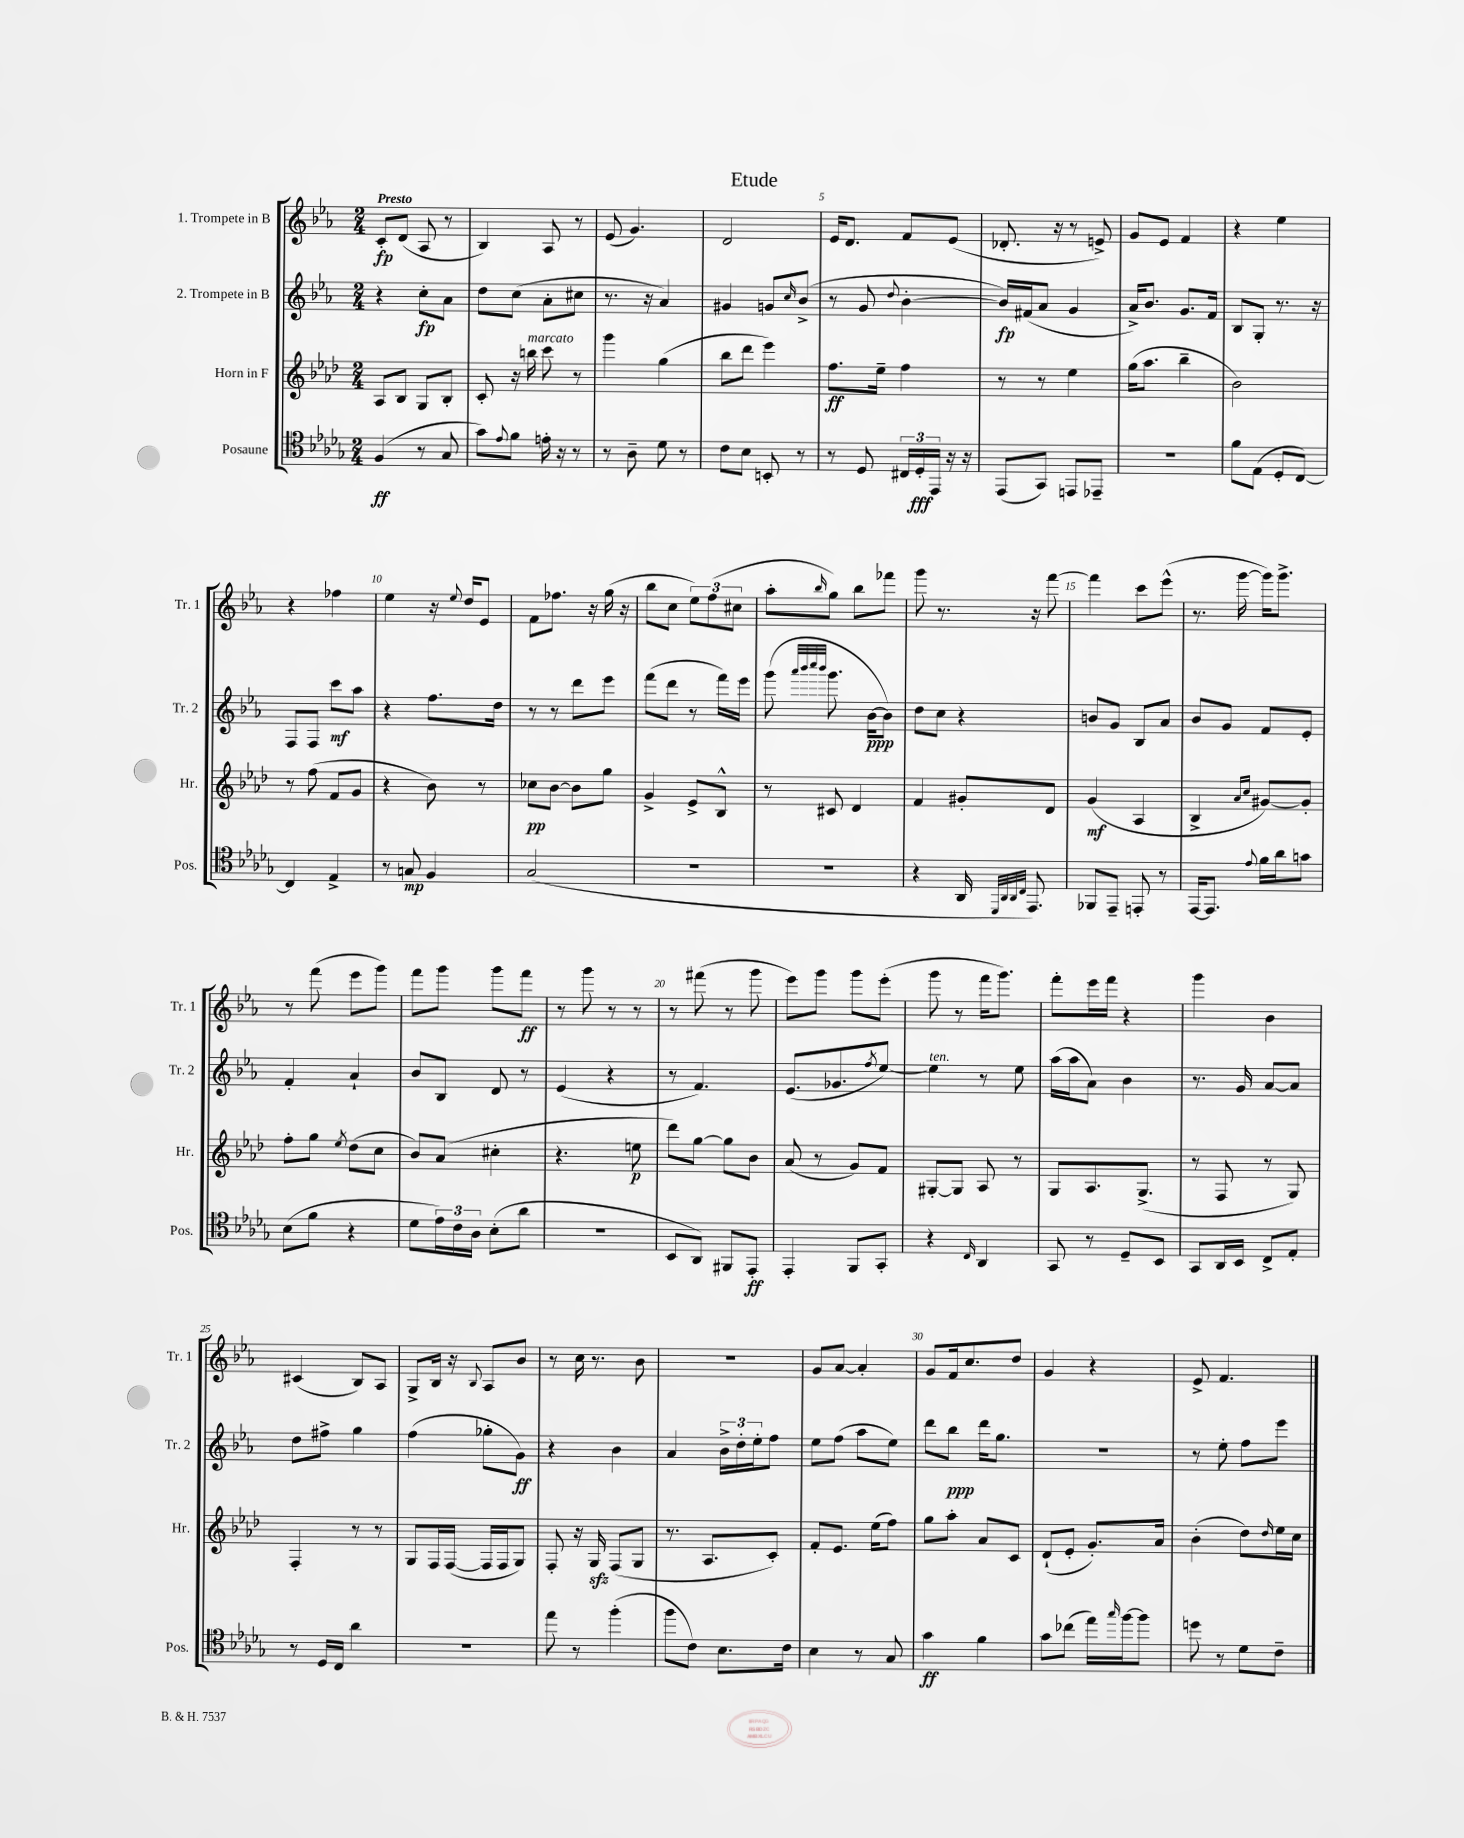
\header { title = "Etude" }
<<
\new StaffGroup <<
\new Staff = "s0" \with { instrumentName = "1. Trompete in B" shortInstrumentName = "Tr. 1" } {
    \clef treble \key ees \major \numericTimeSignature \time 2/4 \tempo "Presto"
    c'8-.\fp d'8( aes8 r8 |
    bes4) aes8 r8 |
    ees'8( g'4.) |
    d'2 |
    ees'16 d'8. f'8 ees'8( |
    des'8.-. r16 r8 e'8->) |
    g'8 ees'8 f'4 |
    r4 ees''4 |
    r4 fes''4 |
    ees''4 r16 \appoggiatura { ees''8 } d''16 ees'8 |
    f'8 fes''8. r16 g''16( r16 |
    bes''8 c''8 \tuplet 3/2 { ees''8) f''8( cis''8 } |
    aes''8-. \grace { bes''16 } g''8) bes''8 fes'''8 |
    g'''8 r8. r16 f'''8~ |
    f'''4 c'''8 ees'''8-^( |
    r8. g'''16~ g'''16) g'''8.-> |
    r8 f'''8( ees'''8 g'''8) |
    f'''8 g'''8 g'''8 f'''8\ff |
    r8 g'''8 r8 r8 |
    r8 fis'''8( r8 g'''8 |
    ees'''8) g'''8 g'''8 ees'''8-.( |
    g'''8 r8 f'''16 g'''8.) |
    f'''8-. ees'''16 f'''16 r4 |
    g'''4 bes'4 |
    cis'4( bes8) aes8 |
    g8-> bes16 r16 \appoggiatura { bes8 } aes8 bes'8 |
    r8 c''16 r8. bes'8 |
    r2 |
    g'8 aes'8~ aes'4-. |
    g'8 f'16 c''8. d''8 |
    g'4 r4 |
    ees'8-> f'4. \bar "|." |
}
\new Staff = "s1" \with { instrumentName = "2. Trompete in B" shortInstrumentName = "Tr. 2" } {
    \clef treble \key ees \major \numericTimeSignature \time 2/4
    r4 c''8-.\fp aes'8 |
    d''8 c''8( aes'8-. cis''8 |
    r8. r16 aes'4) |
    gis'4 g'8 \grace { c''16 } bes'8->( |
    r8 g'8 \appoggiatura { d''8 } bes'4~-. |
    bes'16\fp) fis'16( aes'8 g'4 |
    aes'16->) bes'8. g'8. f'16 |
    bes8 g8-. r8. r16 |
    f8 f8 c'''8\mf aes''8 |
    r4 f''8. d''16 |
    r8 r8 d'''8 ees'''8 |
    f'''8( d'''8 r8 f'''16) ees'''16 |
    g'''8( \grace { aes'''32 bes'''32 c''''32 bes'''32 } g'''8. bes'16~\ppp bes'8) |
    d''8 c''8 r4 |
    b'8 g'8 bes8 aes'8 |
    bes'8 g'8 f'8 ees'8-. |
    f'4-. aes'4-! |
    bes'8 bes8 d'8 r8 |
    ees'4( r4 |
    r8 f'4.) |
    ees'8.( ges'8. \acciaccatura { f''8 } ees''8~) |
    ees''4^\markup { \italic "ten." } r8 ees''8 |
    aes''16( aes''16 aes'8) bes'4 |
    r8. g'16 aes'8~ aes'8 |
    d''8 fis''8-> g''4 |
    f''4( ges''8-. g'8\ff) |
    r4 bes'4 |
    aes'4 \tuplet 3/2 { bes'16-> d''16-. ees''16-. } f''8 |
    ees''8 f''8( aes''8 ees''8) |
    d'''8 bes''8\ppp d'''16 g''8. |
    R2 |
    r8 ees''8-. f''8 ees'''8 \bar "|." |
}
\new Staff = "s2" \with { instrumentName = "Horn in F" shortInstrumentName = "Hr." } {
    \clef treble \key aes \major \numericTimeSignature \time 2/4
    aes8 bes8 g8 bes8-. |
    c'8-. r16 b''16^\markup { \italic "marcato" } c'''8 r8 |
    g'''4 g''4( |
    bes''8 des'''8 ees'''4) |
    f''8.\ff ees''16-- f''4 |
    r8 r8 ees''4 |
    g''16( aes''8. bes''4-- |
    bes'2) |
    r8 f''8( f'8 g'8 |
    r4 bes'8) r8 |
    ces''8\pp bes'8~ bes'8 g''8 |
    g'4-> ees'8-> bes8-^ |
    r8 cis'8 des'4 |
    f'4 gis'8-. des'8 |
    g'4\mf( aes4 |
    bes4-> \grace { aes'16 c''16 } gis'8~) gis'8-. |
    f''8-. g''8 \acciaccatura { ees''8 } des''8( c''8 |
    bes'8) aes'8( cis''4-. |
    r4. e''8\p |
    des'''8) g''8~ g''8 bes'8 |
    aes'8( r8 g'8) f'8 |
    gis8~-. gis8 aes8 r8 |
    g8 aes8. g8.->( |
    r8 f8 r8 g8) |
    f4-. r8 r8 |
    g8 f16 f16~( f16 f16 g8) |
    f8-. r16 g16\sfz f8( g8 |
    r8. aes8. c'8-.) |
    f'8-. ees'8. ees''16( f''8) |
    g''8 aes''8-. aes'8 c'8 |
    des'8-!( ees'8-. g'8.-.) aes'16 |
    bes'4-.( des''8) \grace { des''16 } ees''16 c''16 \bar "|." |
}
\new Staff = "s3" \with { instrumentName = "Posaune" shortInstrumentName = "Pos." } {
    \clef tenor \key des \major \numericTimeSignature \time 2/4
    f4\ff( r8 ges8 |
    ges'8) \appoggiatura { ees'8 } f'8 e'16-. r16 r8 |
    r8 aes8-- des'8 r8 |
    c'8 bes8 b,8-. r8 |
    r8 des8 \tuplet 3/2 { cis16 des16-.\fff ees,16 } r16 r16 |
    ees,8( ges,8) e,8 ees,8-- |
    R2 |
    f'8 ees8( des8-. c8~) |
    c4 ees4-> |
    r8 g8\mp f4 |
    ges2( |
    r2 |
    r2 |
    r4 aes,16 \grace { des,32 aes,32 aes,32 c32 } ees,8.) |
    fes,8 ees,8-- e,8-. r8 |
    ees,16~ ees,8. \appoggiatura { ees'8 } f'16 aes'16 g'8 |
    bes8( f'8 r4 |
    des'8 \tuplet 3/2 { ees'16) c'16 aes16 } bes8-.( aes'8 |
    r2 |
    bes,8 aes,8) fis,8 ees,8-.\ff |
    ees,4-. f,8 ges,8-. |
    r4 \grace { c16 } aes,4 |
    ges,8 r8 des8-- bes,8 |
    ges,8 aes,16 bes,16 c8-> ees8-. |
    r8 des16 c16 aes'4 |
    R2 |
    ees''8 r8 f''4-.( |
    f''8 c'8) bes8. c'16 |
    bes4 r8 ges8 |
    ges'4\ff f'4 |
    ges'8 ces''8( ees''16) \grace { ges''16 } f''16~ f''8 |
    d''8 r8 des'8 c'8-- \bar "|." |
}
>>
>>
\layout { \context { \Score \override BarNumber.break-visibility = ##(#f #t #t) barNumberVisibility = #(every-nth-bar-number-visible 5) } }
